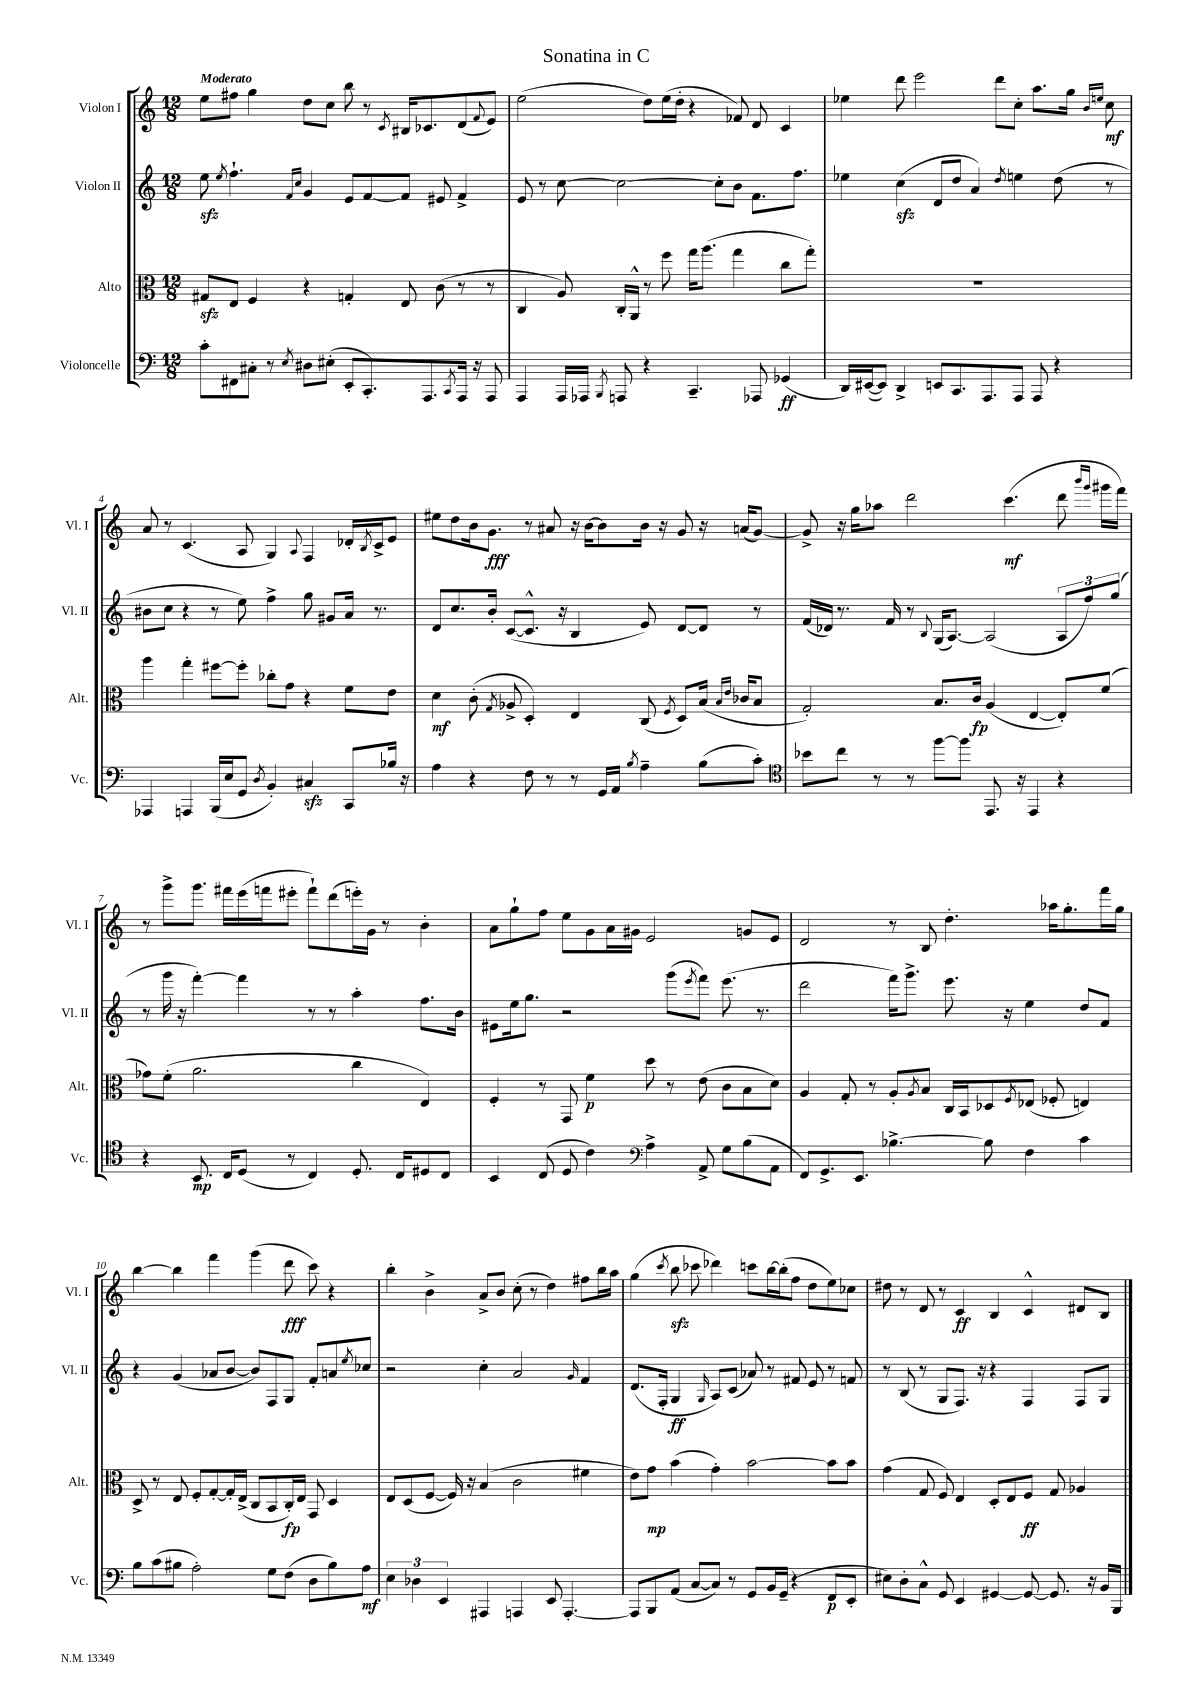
\header { title = "Sonatina in C" }
<<
\new StaffGroup <<
\new Staff = "s0" \with { instrumentName = "Violon I" shortInstrumentName = "Vl. I" } {
    \clef treble \key c \major \numericTimeSignature \time 12/8 \tempo "Moderato"
    e''8 fis''8 g''4 d''8 c''8 b''8 r8 \acciaccatura { c'8 } bis16 ces'8. d'8( \appoggiatura { f'8 } e'8) |
    e''2( d''8) e''16( d''16-. r4 fes'8) d'8 c'4 |
    ees''4 d'''8 e'''2 d'''8 c''8-. a''8. g''16 \grace { b'16 e''16 } c''8\mf |
    a'8 r8 c'4.( a8 g4) \appoggiatura { a8 } f4 des'16-. \acciaccatura { b8 } c'16-> e'8 |
    eis''8 d''8 b'16 g'8.\fff r8 ais'8 r16 b'16~ b'8 b'16 r16 g'8 r16 a'16( g'8~) |
    g'8-> r16 g''16 aes''8 d'''2 c'''4.\mf( d'''8 \grace { b'''16 g'''16 } gis'''16 f'''16) |
    r8 g'''8-> g'''8. fis'''16 e'''16( f'''16 eis'''8-. f'''8-!) d'''8( e'''16-.) g'16 r8 b'4-. |
    a'8 g''8-! f''8 e''8 g'8 a'16 gis'16 e'2 g'8 e'8 |
    d'2 r8 b8 d''4.-. aes''16 g''8.-. f'''16 g''16 |
    b''4~ b''4 f'''4 g'''4( d'''8\fff c'''8) r4 |
    b''4-. b'4-> a'8-> b'8 c''8-.( r8 d''4) fis''8 b''16 a''16 |
    g''4( \acciaccatura { c'''8 } b''8\sfz ces'''8 des'''4) c'''8 b''16~ b''16-.( f''8 d''8 e''8) ces''8 |
    dis''8 r8 d'8 r8 c'4\ff b4 c'4-^ dis'8 b8 \bar "|." |
}
\new Staff = "s1" \with { instrumentName = "Violon II" shortInstrumentName = "Vl. II" } {
    \clef treble \key c \major \numericTimeSignature \time 12/8
    e''8\sfz \acciaccatura { e''8 } f''4.-! \grace { f'16 c''16 } g'4 e'8 f'8~ f'8 eis'8 f'4-> |
    e'8 r8 c''8~ c''2~ c''8-. b'8 f'8. f''8. |
    ees''4 c''4\sfz( d'8 d''8 a'4) \acciaccatura { d''8 } e''4 d''8( r8 |
    bis'8 c''8 r4 r8 e''8) f''4-> g''8 gis'8 a'16 r8. |
    d'8 c''8. b'16-. c'8~( c'8.-^ r16 b4 e'8) d'8~ d'8 r8 |
    f'16( des'16) r8. f'16 r8 \appoggiatura { b8 } g16( a8.~) a2( \tuplet 3/2 { a8 f''8) g''8( } |
    r8 g'''16 r16 f'''4~-.) f'''4 r8 r8 a''4-. f''8. b'16 |
    eis'8 e''16 g''8. r2 g'''8( \acciaccatura { e'''8 } f'''8) e'''8.( r8. |
    d'''2 f'''16) g'''8.-> e'''8. r16 e''4 d''8 f'8 |
    r4 g'4( aes'8 b'8~ b'8) f8 g8 f'8-. a'8 \acciaccatura { e''8 } ces''8 |
    r2 c''4-. a'2 \grace { g'16 } f'4 |
    d'8.( f16-. g4\ff \grace { g16 } a8) c'8( aes'8) r8 fis'8 e'8 r8 f'8 |
    r8 b8( r8 g8 f8.) r16 r4 f4 f8 g8 \bar "|." |
}
\new Staff = "s2" \with { instrumentName = "Alto" shortInstrumentName = "Alt." } {
    \clef alto \key c \major \numericTimeSignature \time 12/8
    gis8\sfz e8 f4 r4 g4-. e8 c'8( r8 r8 |
    c4 a8) c16-. a,16-^ r8 f''8 g''16 a''8.( g''4 c''8 g''8-.) |
    R1. |
    a''4 g''4-. fis''8~ fis''8-. ces''8-. g'8 r4 f'8 e'8 |
    d'4\mf c'8-.( \acciaccatura { g8 } aes8-> d4-.) e4 c8( \acciaccatura { f8 } d8) b16( \grace { b16 e'16 } ces'16 b8 |
    g2-.) b8. c'16\fp a4( e4~ e8-.) f'8( |
    ges'8) f'8-.( a'2. c''4 e4) |
    f4-. r8 g,8 f'4\p d''8 r8 e'8( c'8 b8 d'8) |
    a4 g8-. r8 a8-. \acciaccatura { a8 } b8 c16 b,16 des8 \acciaccatura { f8 } ees8( fes8-. e4) |
    d8-> r8 e8 f8-. g8~-. g16-. e16->( c8 b,8 c16-.\fp) e16 g,8 d4 |
    e8 d8( f8~ f16) r16 b4( c'2 fis'4 |
    e'8) g'8\mp b'4( g'4-.) b'2~ b'8 b'8 |
    g'4( g8 f8) e4 d8-. e8 f8\ff g8 aes4 \bar "|." |
}
\new Staff = "s3" \with { instrumentName = "Violoncelle" shortInstrumentName = "Vc." } {
    \clef bass \key c \major \numericTimeSignature \time 12/8
    c'8-. fis,8 cis8-. r8 \acciaccatura { e8 } dis8 eis8-.( e,8-. c,8.-.) a,,8. \acciaccatura { c,8 } a,,16 r16 a,,8 |
    a,,4 a,,16 aes,,16 \acciaccatura { b,,8 } a,,8 r4 c,4.-- aes,,8 ges,4\ff( |
    d,16) eis,16~( eis,8) d,4-> e,8 c,8. a,,8. a,,8 a,,8 r4 |
    aes,,4 a,,4 b,,16( e16 g,8 \acciaccatura { d8 } b,4-.) cis4\sfz c,8 bes16 r16 |
    a4 r4 f8 r8 r8 g,16 a,16 \acciaccatura { b8 } a4-- b8( c'8-.) |
    \clef tenor bes'8 c''8 r8 r8 f''8~ f''8 e,8. r16 e,4 r4 |
    r4 b,8.\mp c16 d8( r8 c4) d8.-. c16 dis8 c8 |
    b,4 c8( d8 c'4) \clef bass a4-> a,8-> g8 b8( a,8 |
    f,8) g,8.-> e,8. bes4.~-> bes8 f4 c'4 |
    b8 c'8( bis8 a2-.) g8 f8( d8 bis8) a8\mf |
    \tuplet 3/2 { e4 des4 e,4 } ais,,4 a,,4 e,8 a,,4.~-. |
    a,,8 b,,8 a,8( c8~ c8) r8 g,8 b,16 g,16--( r4 f,8\p e,8-. |
    eis8) d8-. c8-^ g,8 e,4 gis,4~ gis,8~ gis,8. r16 b,16 b,,16 \bar "|." |
}
>>
>>
